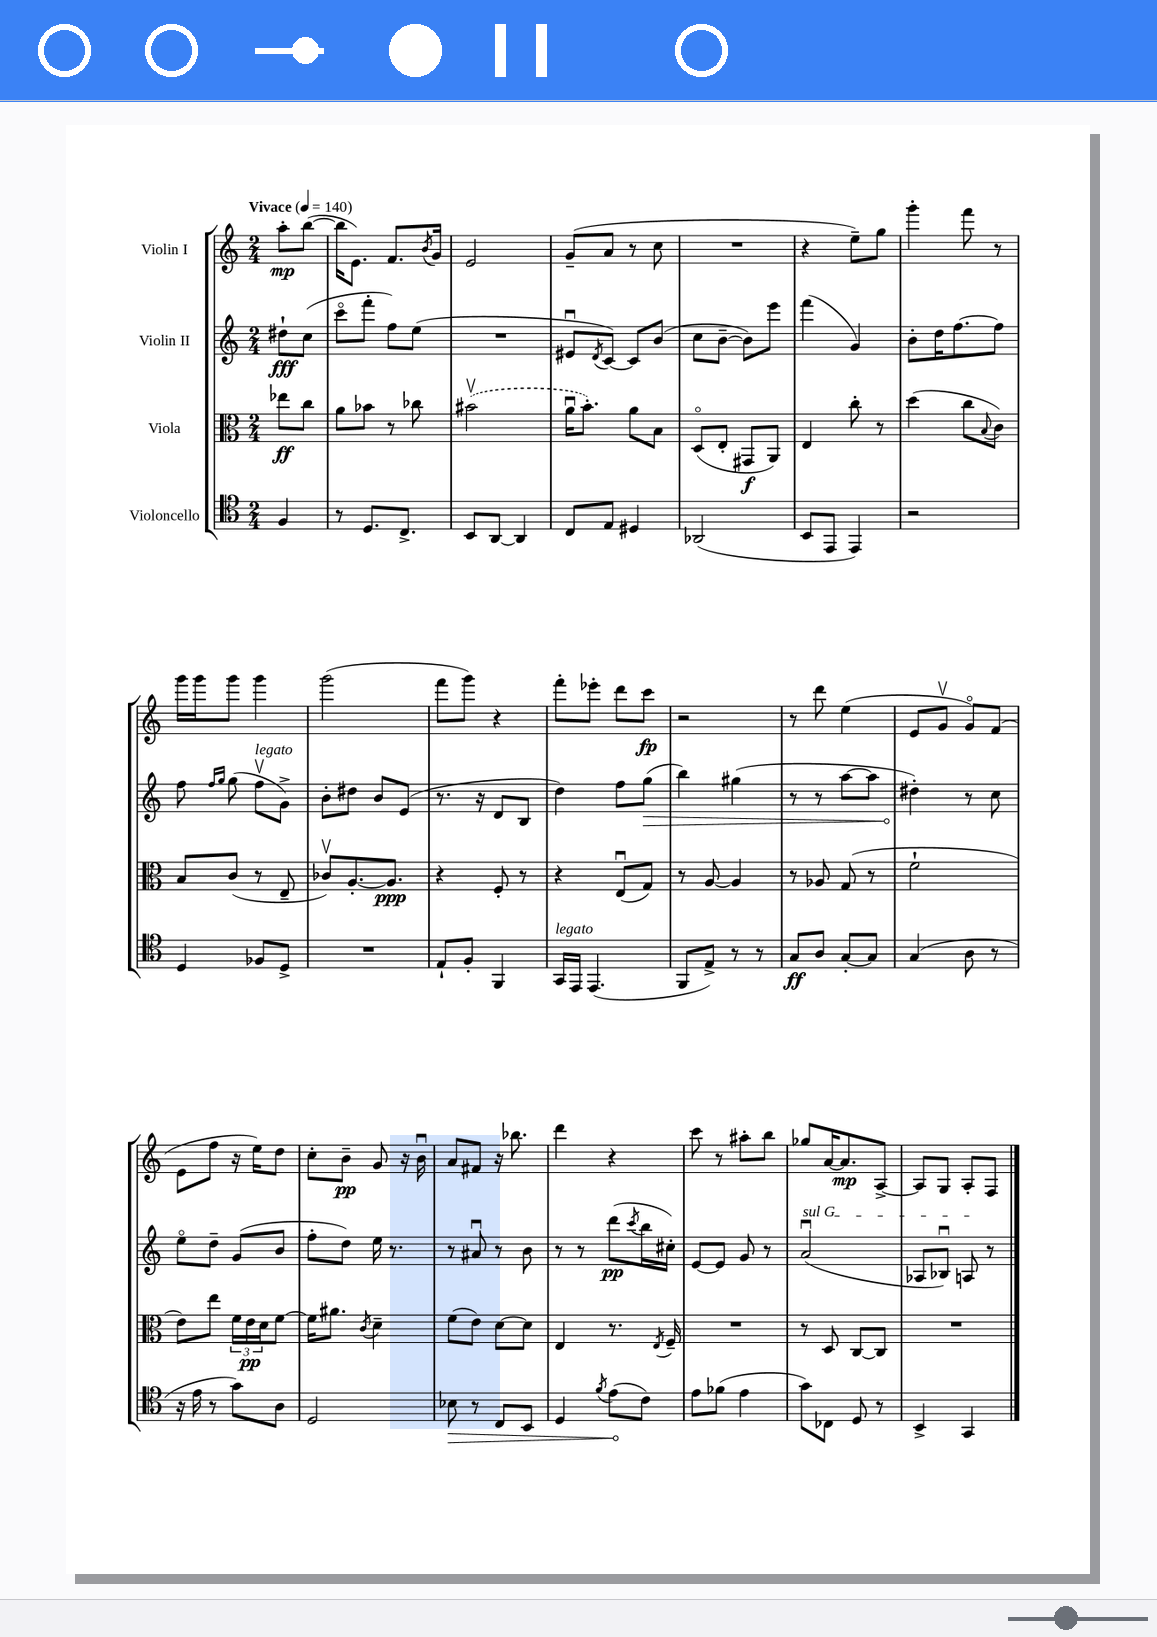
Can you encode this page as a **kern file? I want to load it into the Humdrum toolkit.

**kern	**dynam	**kern	**dynam	**kern	**dynam	**kern	**dynam
*part4	*part4	*part3	*part3	*part2	*part2	*part1	*part1
*staff4	*staff4	*staff3	*staff3	*staff2	*staff2	*staff1	*staff1
*I"Violoncello	*	*I"Viola	*	*I"Violin II	*	*I"Violin I	*
*clefC4	*	*clefC3	*	*clefG2	*	*clefG2	*
*k[]	*	*k[]	*	*k[]	*	*k[]	*
*M2/4	*	*M2/4	*	*M2/4	*	*M2/4	*
*MM140	*	*MM140	*	*MM140	*	*MM140	*
=	=	=	=	=	=	=	=
!	!	!	!	!	!	!LO:TX:a:B:t=Vivace	!
4F/	.	8ee-X\L	ff	8dd#X`\L	fff	8aa'\L	mp
.	.	8cc\J	.	(8cc\J	.	([8bb\J	.
=1	=1	=1	=1	=1	=1	=1	=1
8r	.	8a\L	.	8ccc\L	.	16bb\KL]	.
.	.	.	.	.	.	8.e\J)	.
8.D/L	.	8b-X\J	.	8fff'\J	.	.	.
.	.	8r	.	8ff\L)	.	8.f/L	.
8.C^/J	.	.	.	.	.	.	.
.	.	8cc-X\	.	(8ee\J	.	.	.
.	.	.	.	.	.	8qb/	.
.	.	.	.	.	.	16g/Jk	.
=2	=2	=2	=2	=2	=2	=2	=2
8BB/L	.	(2b#Xv\	.	2r	.	2e/	.
[8AA/J	.	.	.	.	.	.	.
4AA/]	.	.	.	.	.	.	.
=3	=3	=3	=3	=3	=3	=3	=3
8C/L	.	16au\KL	.	8e#Xu/L	.	(8g~/L	.
.	.	8.b'\J)	.	.	.	.	.
.	.	.	.	8qd/	.	.	.
8E/J	.	.	.	[8c/J)	.	8a/J	.
4D#X/	.	8a\L	.	8c/L]	.	8r	.
.	.	8B\J	.	(8b/J	.	8cc\	.
=4	=4	=4	=4	=4	=4	=4	=4
(2AA-X/	.	(8D/L	.	8cc\L	.	2r	.
.	.	8E'/J	.	[8b~\J	.	.	.
.	.	8GG#X/L	f	8b\L])	.	.	.
.	.	8AA/J)	.	8eee\J	.	.	.
=5	=5	=5	=5	=5	=5	=5	=5
8BB/L	.	4E/	.	(4fff\	.	4r	.
8EE/J	.	.	.	.	.	.	.
4EE/)	.	8cc'\	.	4g/)	.	8ee~\L)	.
.	.	8r	.	.	.	8gg\J	.
=6	=6	=6	=6	=6	=6	=6	=6
2r	.	(4dd\	.	8b'\L	.	4ggg'\	.
.	.	.	.	16dd\K	.	.	.
.	.	.	.	[8.ff\	.	.	.
.	.	8cc\L	.	.	.	8fff\	.
.	.	8qqB/	.	.	.	.	.
.	.	8c\J)	.	8ff\J]	.	8r	.
!!LO:LB:g=z
=7	=7	=7	=7	=7	=7	=7	=7
4D/	.	8B/L	.	8ff\	.	16ggg\LL	.
.	.	.	.	.	.	16ggg\J	.
.	.	.	.	16qqff/LL	.	.	.
.	.	.	.	16qqgg/JJ	.	.	.
.	.	(8c/J	.	(8gg\	.	8ggg\J	.
!	!	!	!	!LO:TX:a:i:t=legato	!	!	!
8F-X/L	.	8r	.	8ffv\L	.	4ggg\	.
8D^/J	.	8E~/	.	8g^\J)	.	.	.
=8	=8	=8	=8	=8	=8	=8	=8
2r	.	8c-Xv/L)	.	8b'\L	.	(2ggg\	.
.	.	[8.A'/	.	8dd#X\J	.	.	.
.	.	.	.	8b/L	.	.	.
.	.	8.A/J]	ppp	.	.	.	.
.	.	.	.	(8e/J	.	.	.
=9	=9	=9	=9	=9	=9	=9	=9
8E`/L	.	4r	.	8.r	.	8fff\L	.
8F'/J	.	.	.	.	.	8ggg\J)	.
.	.	.	.	16r	.	.	.
4FF/	.	8F'/	.	8d/L	.	4r	.
.	.	8r	.	8B/J	.	.	.
=10	=10	=10	=10	=10	=10	=10	=10
!LO:TX:a:i:t=legato	!	!	!	!	!	!	!
16GG/LL	.	4r	.	4dd\)	.	8fff'\L	.
16EE/JJ	.	.	.	.	.	.	.
(4.EE/	.	.	.	.	.	8eee-X'\J	.
.	.	(8Eu/L	.	8ff\L	.	8ddd\L	.
!	!	!	!	!	!LO:HP:b	!	!
.	.	8G/J)	.	(8gg\J	>	8ccc\J	fp
=11	=11	=11	=11	=11	=11	=11	=11
8FF/L	.	8r	.	4bb\)	.	2r	.
8E^/J)	.	[8A/	.	.	.	.	.
8r	.	4A/]	.	(4gg#X\	.	.	.
8r	.	.	.	.	.	.	.
=12	=12	=12	=12	=12	=12	=12	=12
8G/L	ff	8r	.	8r	.	8r	.
8A/J	.	8A-X/	.	8r	.	8ddd\	.
[8G'/L	.	(8G/	.	[8aa\L	.	(4ee\	.
8G/J]	.	8r	.	8aa\J]	.	.	.
=13	=13	=13	=13	=13	=13	=13	=13
(4G/	.	2f`\	.	4dd#X'\)	.	8e/L	.
.	.	.	.	.	.	8gv/J	.
8A\	.	.	.	8r	]	8g/L)	.
8r	.	.	.	8cc\	.	(8f/J	.
!!LO:LB:g=z
=14	=14	=14	=14	=14	=14	=14	=14
16r	.	8e\L)	.	8ee\L	.	8e\L	.
16e\	.	.	.	.	.	.	.
8r	.	8ee\J	.	8dd~\J	.	8ff\J	.
8g\L)	.	24f\LL	.	(8g/L	.	16r	.
.	.	24e\	pp	.	.	.	.
.	.	.	.	.	.	16ee\KL)	.
.	.	24d\J	.	.	.	.	.
8A\J	.	[8f\J	.	8b/J	.	8dd\J	.
=15	=15	=15	=15	=15	=15	=15	=15
2D/	.	16f\KL]	.	8ff'\L	.	8cc'\L	.
.	.	8.a#X\J	.	.	.	.	.
.	.	.	.	8dd\J)	.	8b~\J	pp
.	.	8qc/	.	.	.	.	.
.	.	4d~\	.	16ee\	.	8g/	.
.	.	.	.	8.r	.	.	.
.	.	.	.	.	.	16r	.
.	.	.	.	.	.	16bu\	.
=16	=16	=16	=16	=16	=16	=16	=16
!	!LO:HP:b	!	!	!	!	!	!
8B-X\	>	(8f\L	.	8r	.	8a/L	.
8r	.	8e\J)	.	8a#Xu/	.	8f#X/J	.
8C/L	.	[8d\L	.	8r	.	16r	.
.	.	.	.	.	.	8.bb-X\	.
8BB/J	.	8d\J]	.	8b\	.	.	.
=17	=17	=17	=17	=17	=17	=17	=17
4D/	.	4E/	.	8r	.	4ddd\	.
.	.	.	.	8r	.	.	.
8qf/	.	.	.	.	.	.	.
(8e\L	.	8.r	.	(8ddd\L	pp	4r	.
.	.	.	.	8qccc/	.	.	.
8c\J)	]	.	.	16bb\L	.	.	.
.	.	8qE/	.	.	.	.	.
.	.	16F~/	.	16cc#X'\JJ)	.	.	.
=18	=18	=18	=18	=18	=18	=18	=18
8e\L	.	2r	.	[8e/L	.	8ccc\	.
(8f-X\J	.	.	.	8e/J]	.	8r	.
4e\	.	.	.	8g/	.	8aa#X'\L	.
.	.	.	.	8r	.	8bb\J	.
=19	=19	=19	=19	=19	=19	=19	=19
!	!	!	!	!LO:TX:a:i:t=sul G	!	!	!
8g\L)	.	8r	.	(2au/	.	8gg-X/L	.
8C-X\J	.	8D/	.	.	.	[16a/K	.
.	.	.	.	.	.	8.a/]	mp
8D/	.	[8C/L	.	.	.	.	.
8r	.	8C/J]	.	.	.	[8A^/J	.
=20	=20	=20	=20	=20	=20	=20	=20
4BB^/	.	2r	.	8A-X/L	.	8A/L]	.
.	.	.	.	8B-Xu/J)	.	8G/J	.
4GG/	.	.	.	8An/	.	8A'/L	.
.	.	.	.	8r	.	8F/J	.
==	==	==	==	==	==	==	==
*-	*-	*-	*-	*-	*-	*-	*-
